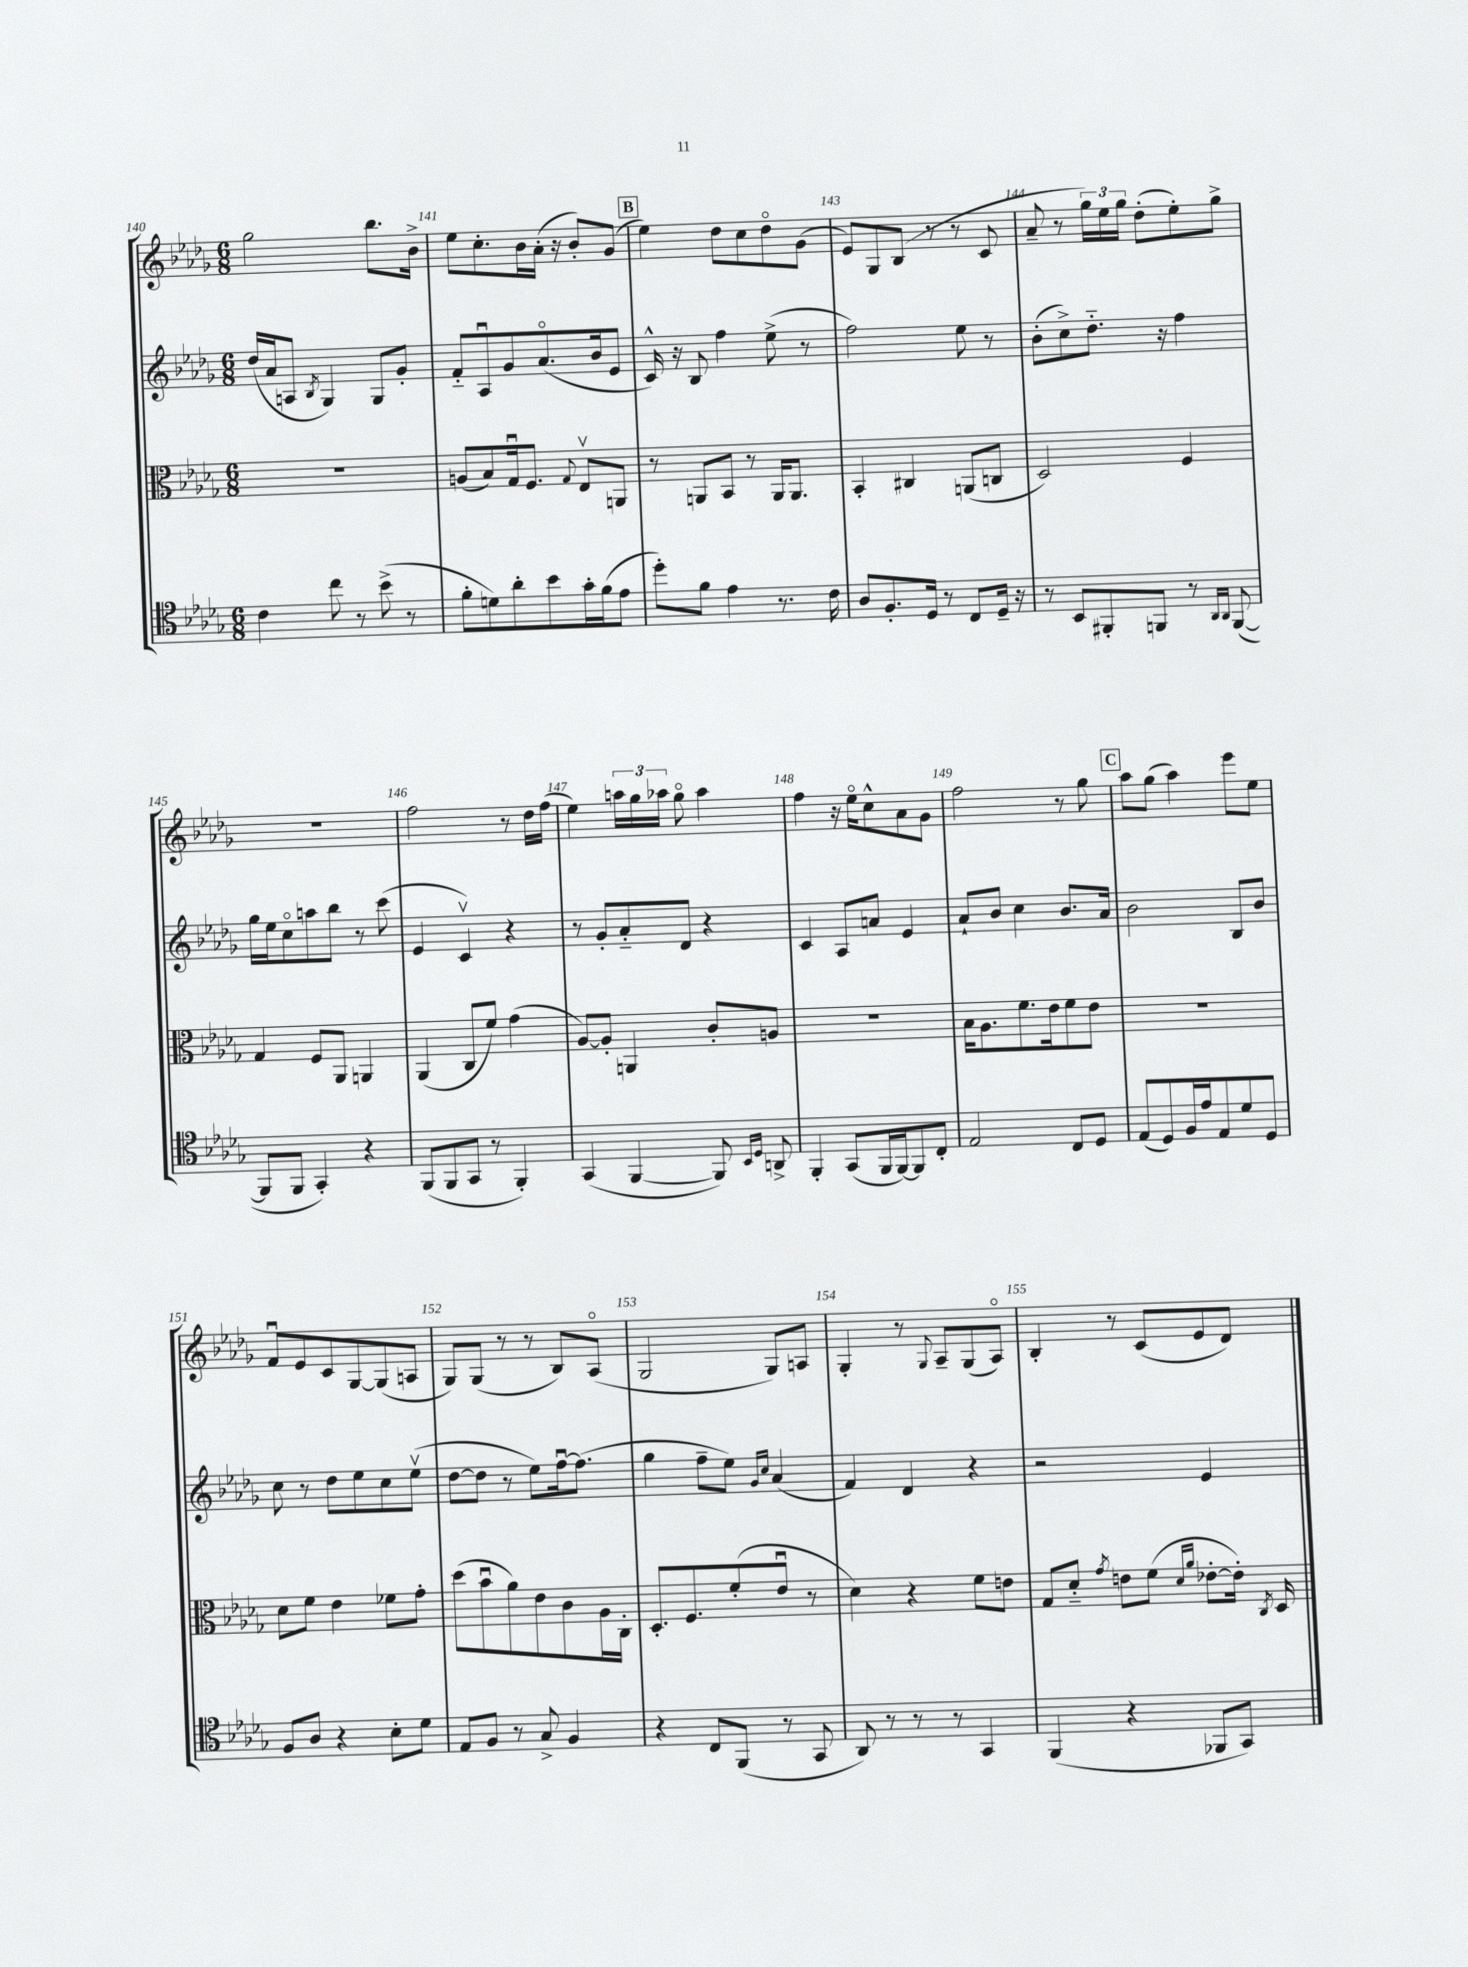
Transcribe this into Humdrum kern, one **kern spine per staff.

**kern	**kern	**kern	**kern
*part4	*part3	*part2	*part1
*staff4	*staff3	*staff2	*staff1
*clefC4	*clefC3	*clefG2	*clefG2
*k[b-e-a-d-g-]	*k[b-e-a-d-g-]	*k[b-e-a-d-g-]	*k[b-e-a-d-g-]
*M6/8	*M6/8	*M6/8	*M6/8
=140	=140	=140	=140
4c\	2.r	(16dd-/LL	2gg-\
.	.	16a-/J	.
.	.	8An/J	.
.	.	8qB-/	.
8cc\	.	4G-/)	.
8r	.	.	.
(8b-^\	.	8G-/L	8.bb-\L
8r	.	8g-'/J	.
.	.	.	16b-^\Jk
=141	=141	=141	=141
8f'\L	(8An/L	8f/L	8ee-\L
8dn\)	8B-/)	8A-u/	8.cc'\
8a-'\	16G-u/k	8g-/	.
.	8.F/J	.	16b-\L
8b-\	.	(8.a-/	(16a-'\JJ
.	.	.	16r
.	8qqG-/	.	.
16g-'\L	8E-v/L	.	8b-'/L)
(16f\J	.	16b-/k	.
8e-\J	8AAn/J	8e-/J	(8g-/J
!!LO:REH:place=s1:t=B
=142	=142	=142	=142
8dd-'\L)	8r	16c^^/)	4ee-\)
.	.	16r	.
8f\J	8AAn/L	8B-/	.
4e-\	8BB-/J	4ff\	8dd-\L
.	8r	.	8cc\
8.r	16AA/KL	(8ee-^\	8dd-\
.	8.AA/J	.	.
.	.	8r	(8g-\J
16c\	.	.	.
=143	=143	=143	=143
8A-/L	4BB-'/	2ff\)	8e-/L)
8.F'/	.	.	8G-/
.	4C#X/	.	(8B-/J
16D-/Jk	.	.	.
8r	.	.	8r
8C/L	(8AAn/L	8ee-\	8r
16D-~/Jk	8Cn/J	8r	8c/
16r	.	.	.
=144	=144	=144	=144
8r	2D-/)	(8b-'\L	8a-~/
8BB-/L	.	8cc^\)	8r
8FF#X'/	.	8.dd-\J	24gg-\LL)
.	.	.	24ee-\
.	.	.	24gg-\JJ
8FFn/J	.	.	(8dd-'\L
.	.	16r	.
8r	4F/	4ff\	8ee-'\)
16qqAA-/LL	.	.	.
16qqAA-/JJ	.	.	.
([8FF/	.	.	8gg-^\J
!!LO:LB:g=z
=145	=145	=145	=145
8FF/L]	4G-/	16gg-\LL	2.r
.	.	16ee-\J	.
8FF/J	.	8cc\	.
4GG-'/)	8F/L	8aan\	.
.	8AA-/J	8bb-\J	.
4r	4AAn/	8r	.
.	.	(8ccc\	.
=146	=146	=146	=146
(8FF/L	(4AA-/	4e-/	2ff\
8FF/	.	.	.
8GG-/J	8C/L	4cv/)	.
8r	8f/J)	.	.
4FF'/)	(4g-\	4r	8r
.	.	.	16dd-\LL
.	.	.	(16ff\JJ
=147	=147	=147	=147
(4GG-/	[8A-/L)	8r	4ee-\)
.	8A-'/J]	8g-'/L	.
[4FF/	4AAn/	8a-/	24aan\LL
.	.	.	24gg-\
.	.	.	24aa-X\JJ
.	.	8d-/J	8gg-\
8FF/])	8c'/L	4r	4aa-\
16qqBB-/LL	.	.	.
16qqD-/JJ	.	.	.
8AAn^/	8An/J	.	.
=148	=148	=148	=148
4FF'/	2.r	4c/	4ff\
(8GG-/L	.	8A-/L	16r
.	.	.	16ee-\KL
16FF/L	.	8an/J	8cc^^\
[16FF/J)	.	.	.
8FF/]	.	4e-/	8a-\
8C'/J	.	.	8g-\J
=149	=149	=149	=149
2E-/	16B-\KL	8a-`/L	2ff\
.	8.A-\	.	.
.	.	8b-/J	.
.	8.f\	4cc\	.
.	16e-\k	.	.
8C/L	8f\	8.b-/L	8r
8D-/J	8e-\J	.	8gg-\
.	.	16a-/Jk	.
!!LO:REH:place=s1:t=C
=150	=150	=150	=150
(8E-/L	2.r	2b-\	8aa-\L
8D-/)	.	.	(8gg-\J
16F/L	.	.	4aa-\)
16e-/J	.	.	.
8E-/	.	.	.
8d-/	.	8B-/L	8eee-\L
8D-/J	.	8b-/J	8ee-\J
!!LO:LB:g=z
=151	=151	=151	=151
8F/L	8d-\L	8cc\	8fu/L
8A-/J	8f\J	8r	8e-/
4r	4e-\	8dd-\L	8c/
.	.	8ee-\	[8G-/
8B-'\L	8f-X\L	8cc\	(8G-/]
8d-\J	8g-'\J	(8ee-v\J	8An/J
=152	=152	=152	=152
8E-/L	(8dd-\L	[8dd-\L	8G-/L)
8F/J	8b-u\	8dd-\J]	(8G-/J
8r	8a-\)	8r	8r
8G-^/	8e-\	8ee-\L)	8r
4F/	8c\	[16ffu\k	8B-/L)
.	.	(8.ff\J]	.
.	16A-\L	.	(8A-/J
.	16C'\JJ	.	.
=153	=153	=153	=153
4r	8.D-'/L	4gg-\	2G-/
.	8.F/	.	.
8C/L	.	8ff~\L	.
(8FF/J	(8f'/	8ee-\J)	.
.	.	16qqg-/LL	.
.	.	16qqcc/JJ	.
8r	8e-u/J	(4a-/	8G-/L)
8GG-/	8r	.	8An/J
=154	=154	=154	=154
8AA-/)	4d-\)	4f/)	4G-'/
8r	.	.	.
8r	4r	4d-/	8r
.	.	.	8qqG-/
8r	.	.	8A-~/L
4GG-/	8f\L	4r	(8G-/
.	8en\J	.	8A-/J)
=155	=155	=155	=155
(4FF/	8G-/L	2r	4B-'/
.	8d-/J	.	.
.	8qg-/	.	.
4r	8en\L	.	8r
.	(8f\J	.	(8c/L
.	16qqd-/LL	.	.
.	16qqa-/JJ	.	.
8FF-X/L	[8e-X'\L	4e-/	8e-/
8GG-/J)	16e-'\Jk])	.	8d-/J)
.	8qC/	.	.
.	16D-/	.	.
==	==	==	==
*-	*-	*-	*-
